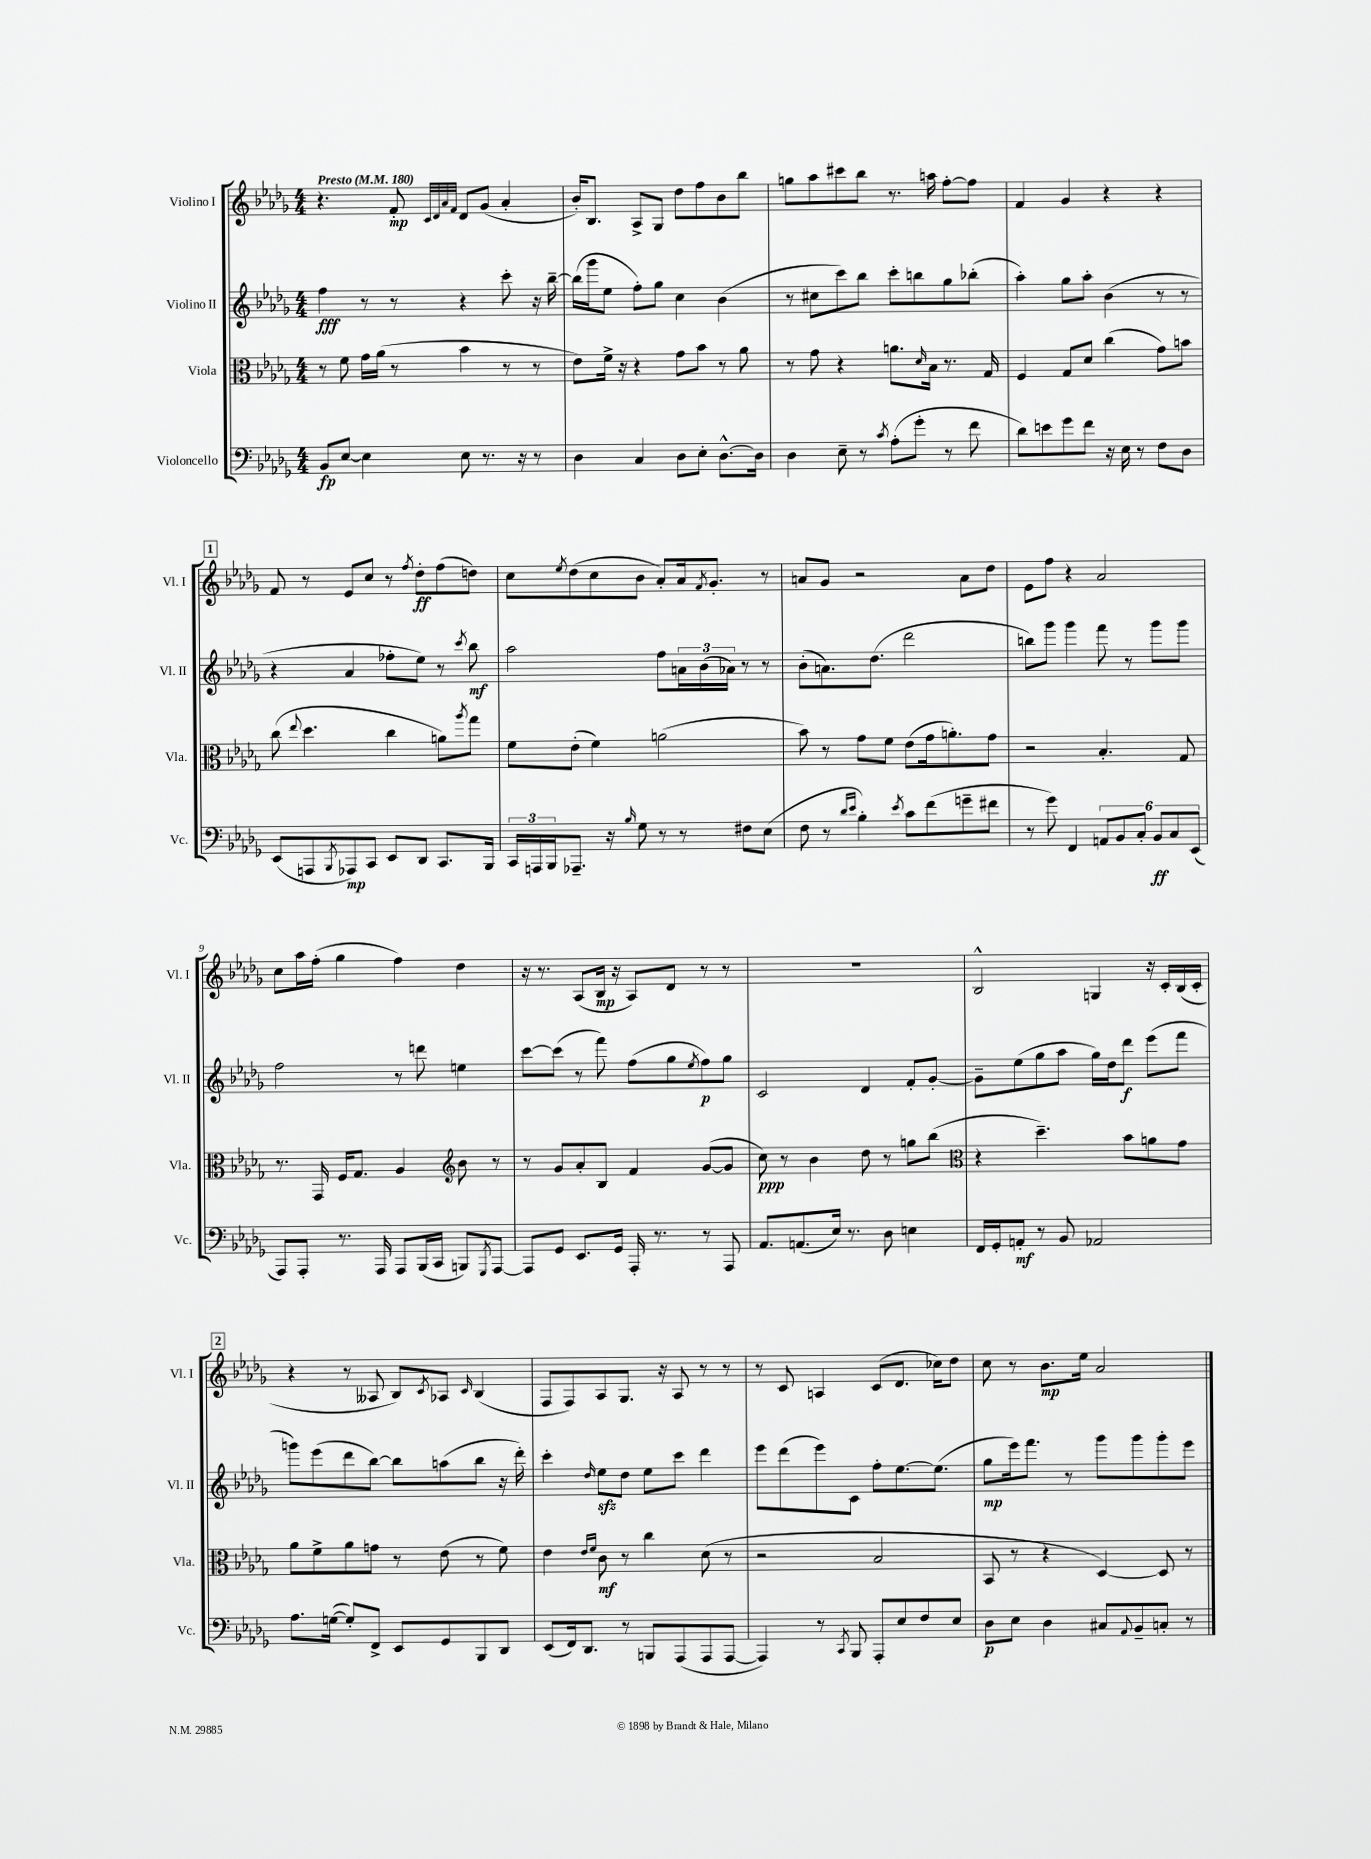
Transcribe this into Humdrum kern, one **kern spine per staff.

**kern	**kern	**kern	**kern
*staff4	*staff3	*staff2	*staff1
*clefF4	*clefC3	*clefG2	*clefG2
*k[b-e-a-d-g-]	*k[b-e-a-d-g-]	*k[b-e-a-d-g-]	*k[b-e-a-d-g-]
*M4/4	*M4/4	*M4/4	*M4/4
*MM180	*MM180	*MM180	*MM180
8BB-	8r	4ff	4.r
[8E-	8f	.	.
4E-]	16g-	8r	.
.	(16a-	.	.
.	8r	8r	8f'
.	.	.	32qqc
.	.	.	32qqd-
.	.	.	32qqa-
.	.	.	32qqf
8E-	4b-	4r	8d-
8.r	.	.	(8g-
.	8r	8ccc'	4a-'
16r	.	.	.
8r	8r	16r	.
.	.	[16bb-~	.
=	=	=	=
4D-	8e-)	(16bb-]	16b-')
.	.	16ggg-	8.B-
.	16f^	8ee-	.
.	16r	.	.
4C	4r	8ff')	8A-^
.	.	8gg-	8G-
8D-	8g-	4cc	8dd-
8E-'	8b-	.	8ff
[8.D-^^	8r	(4b-	8b-
.	8a-	.	8bb-
16D-]	.	.	.
=	=	=	=
4D-	8r	8r	8gg
.	8g-	8cc#	8aa-
8E-~	4r	8ccc)	8ccc#
8r	.	8bb-	8bb-
8qc	.	.	.
(8A-'	8.a	8ccc'	8.r
8g-'	.	8bb	.
.	16qqd-	.	.
.	16B-	.	16aa
8r	8.r	8gg-	[8ff'
8f	.	(8bb-'	8ff]
.	16G-	.	.
=	=	=	=
8d-)	4F	4aa-')	4f
8e	.	.	.
8g-	8G-	8gg-	4g-
8f	8d-	8aa-'	.
16r	(4cc	(4b-	4r
16E-	.	.	.
8r	.	.	.
8F	8g-)	8r	4r
8D-	8b	8r	.
=	=	=	=
(8EE-	(8cc	4r	8f
.	8qqee-	.	.
8AAA	4.dd-	.	8r
8qBBB-	.	.	.
8AAA-)	.	4a-	8e-
8CC	.	.	8cc
8EE-	4cc	8ff-'	8r
.	.	.	8qff
8DD-	.	8ee-)	8dd-'
8.CC	8a)	8r	(8ff
.	8qaa-	8qccc	.
.	8gg-	8bb-	8dd)
16BBB-	.	.	.
=	=	=	=
24CC	8f	2aa-	8cc
24AAA	.	.	.
24BBB-	.	.	.
.	.	.	8qee-
8.AAA-~	(8e-'	.	(8dd-
.	4f)	.	8cc
16r	.	.	.
16qqB-	.	.	.
8G-	.	.	8b-
8r	(2a	8ff	8a-')
8r	.	24a	16a-
.	.	(24b-	.
.	.	.	8qf
.	.	.	8.g-'
.	.	24a-)	.
8F#	.	8r	.
(8E-	.	8r	8r
=	=	=	=
8F	8b-)	(8b-'	8a
8r	8r	8.a)	8g-
16qqd-	.	.	.
16qqe-	.	.	.
4B-')	8g-	.	2r
.	.	(8.dd-	.
.	8f	.	.
8qe-	.	.	.
8c	(8e-	2ddd-	.
(8f	16g-	.	.
.	8.a')	.	.
8g~	.	.	8a
8f#	8g-	.	8dd-
=	=	=	=
8r	2r	8bb)	8e-
8g-)	.	8ggg-	8ff
4FF	.	4ggg-	4r
12AA	4.B-'	8fff	2a-
12BB-	.	.	.
.	.	8r	.
12C'	.	.	.
12BB-	.	8ggg-	.
12C	.	.	.
.	8G-	8ggg-	.
(12EE-	.	.	.
=	=	=	=
8AAA-)	8.r	2ff	8cc
8AAA-'	.	.	16aa-
.	16GG-	.	(16ff'
8.r	16F	.	4gg-
.	8.G-	.	.
16AAA-	.	.	.
8AAA-	4A-	8r	4ff)
(16BBB-	.	8ddd	.
16CC	.	.	.
*	*clefG2	*	*
8BBB)	8b-	4ee	4dd-
8qGGG-	.	.	.
[8AAA-	8r	.	.
=	=	=	=
8AAA-]	8r	[8ccc	16r
.	.	.	8.r
8GG-	8g-	(8ccc]	.
8.EE-	8a-'	8r	(8A-
.	8B-	8fff)	16B-
16GG-	.	.	16r
16AAA-'	4f	(8ff	8A-)
8.r	.	.	.
.	.	8gg-	8d-
.	.	8qee-	.
8r	([8g-	8ff)	8r
8AAA-	8g-]	8gg-	8r
=	=	=	=
8.AA-	8cc)	2c	1r
.	8r	.	.
(8.AA	.	.	.
.	4b-	.	.
16E-)	.	.	.
8.r	.	.	.
.	8dd-	4d-	.
8D-	8r	.	.
4E	8gg	8f'	.
.	(8bb-	[8g-'	.
=	=	=	=
*	*clefC3	*	*
16FF	4r	8g-~]	2B-^^
16GG-'	.	.	.
8AA'	.	(8ee-	.
8r	4.dd-~)	8gg-	.
8BB-	.	8aa-	.
2AA-	.	16gg-)	4G
.	.	16dd-	.
.	8b-	8ddd-	.
.	8a	(8eee-	16r
.	.	.	16c'
.	8g-	8fff	(16B-
.	.	.	16c'
=	=	=	=
8.A-	8a-	8ggg)	4r
.	8f^	(8eee-	.
([16G	.	.	.
8G'])	8a-	8ddd-	8r
8FF^	8g	[8bb-)	8A--
8EE-	8r	8bb-]	8B-)
.	.	.	8qc
8GG-	(8e-	(8aa	8A-
.	.	.	16qqc
8BBB-	8r	8bb-	(4B-
8DD-	8f)	16r	.
.	.	16ddd-')	.
=	=	=	=
(8EE-	4e-	4ccc'	8F
16FF)	.	.	8F)
8.DD-	.	.	.
.	16qqe-	.	.
.	16qqf	16qqdd-	.
.	8c	8ee-	8A-
8r	8r	8dd-	8.G-
8BBB	4cc	8ee-	.
.	.	.	16r
(8AAA-	.	8ccc	8A-
8AAA-	(8d-	4ddd-	8r
[8AAA-	8r	.	8r
=	=	=	=
4AAA-])	2r	8eee-	8r
.	.	(8ddd-	8c
8r	.	8eee-)	4A
8qCC	.	.	.
8BBB-	.	8c	.
8AAA-'	2B-	8ff'	(8c
8E-	.	[8.ee-	8.d-
8F	.	.	.
.	.	(8.ee-]	16cc-)
8E-	.	.	8dd-
=	=	=	=
8D-	8BB-	8gg-	8cc
8E-	8r	16eee-)	8r
.	.	8.fff	.
4D-	4r	.	8.b-
.	.	8r	.
.	.	.	16ee-
8C#	[4D-)	8ggg-	2a-
8qqAA-	.	.	.
8BB-~	.	8ggg-	.
8C'	8D-]	8ggg-'	.
8r	8r	8eee-	.
==	==	==	==
*-	*-	*-	*-
